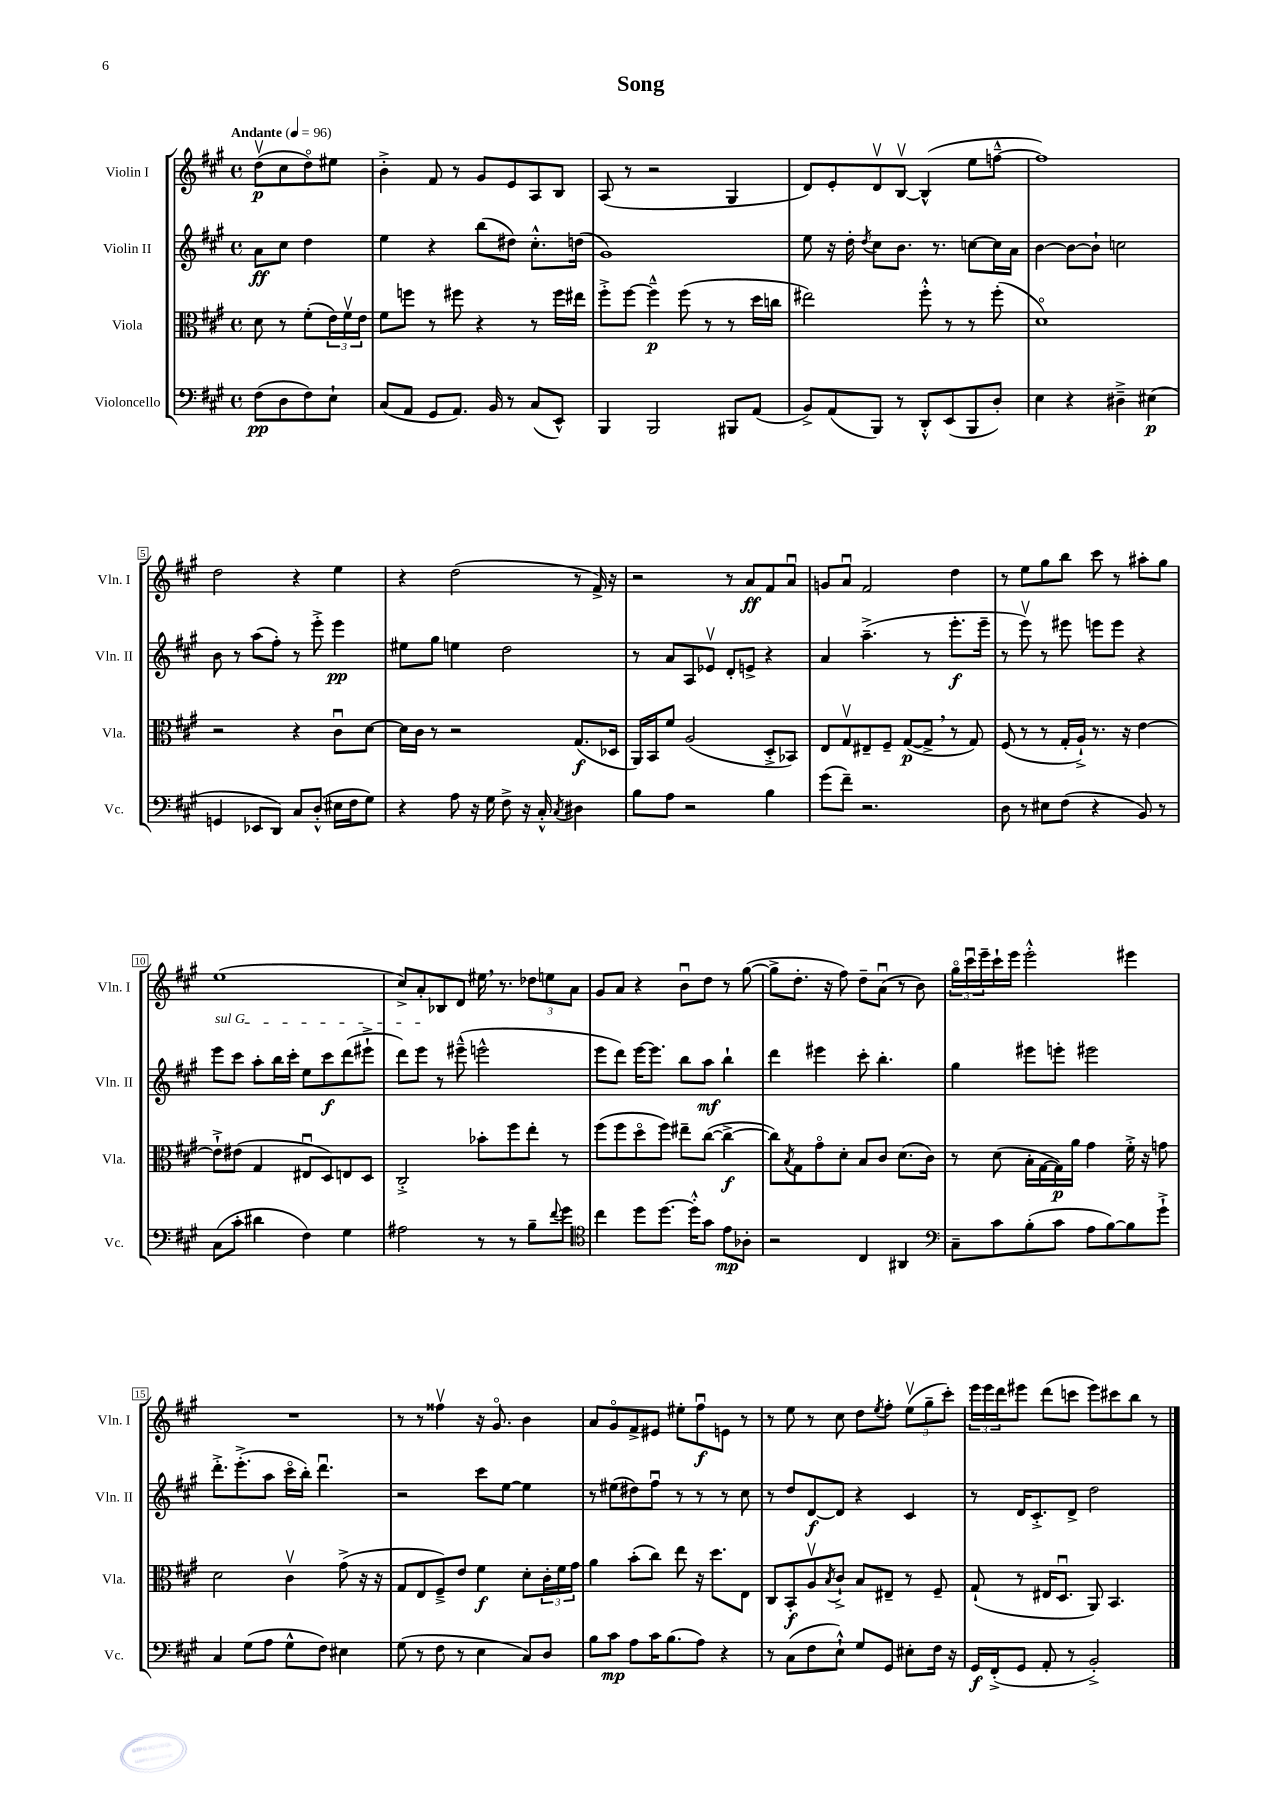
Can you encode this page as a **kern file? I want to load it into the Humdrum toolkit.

**kern	**kern	**kern	**kern
*staff4	*staff3	*staff2	*staff1
*clefF4	*clefC3	*clefG2	*clefG2
*k[f#c#g#]	*k[f#c#g#]	*k[f#c#g#]	*k[f#c#g#]
*M4/4	*M4/4	*M4/4	*M4/4
*met(c)	*met(c)	*met(c)	*met(c)
*MM96	*MM96	*MM96	*MM96
(8F#	8d	8a	(8ddv
8D	8r	8cc#	8cc#
8F#)	(8f#'	4dd	8ddo)
8E`	24e)	.	8ee#
.	24f#v	.	.
.	24e	.	.
=	=	=	=
(8C#	8f#	4ee	4b'^
8AA	8ff	.	.
8GG#	8r	4r	8f#
8.AA)	8ff#	.	8r
.	4r	(8bb	8g#
16BB	.	.	.
8r	.	8dd#)	8e
(8C#	8r	8.cc#'^^	8A
8EE^^)	16ff#	.	8B
.	16ee#	(16dd	.
=	=	=	=
4BBB	8ff#'^	1g#)	(8A
.	[8ff#	.	8r
2BBB	4ff#~^^]	.	2r
.	(8ff#	.	.
.	8r	.	.
8BBB#	8r	.	4G#
(8AA	16dd	.	.
.	16cc	.	.
=	=	=	=
8BB^)	2ee#)	8ee	8d)
(8AA	.	16r	8e'
.	.	16dd'	.
.	.	8qdd	.
8BBB)	.	8cc#	8dv
8r	.	8.b	[8Bv
8DD'^^	8ff#'^^	.	(4B^^]
.	.	8.r	.
(8EE	8r	.	.
8BBB	8r	[8cc	8ee
8D')	(8ff#'	16cc]	[8ff~^^
.	.	16a	.
=	=	=	=
4E	1do)	[4b	1ff])
4r	.	8b_	.
.	.	8b`]	.
4D#~^	.	2cc	.
(4E#	.	.	.
=	=	=	=
4GG	2r	8b	2dd
.	.	8r	.
8EE-	.	(8aa	.
8DD)	.	8ff#')	.
8C#	4r	8r	4r
(8D'^^	.	8eee'^	.
16E#	8c#u	4eee	4ee
16F#	.	.	.
8G#)	[8d	.	.
=	=	=	=
4r	16d]	8ee#	4r
.	16c#	.	.
.	8r	8gg#	.
8A	2r	4ee	(2dd
16r	.	.	.
16G#	.	.	.
8F#^	.	2dd	.
16r	.	.	.
16C#'^^	.	.	.
8qC#	.	.	.
4D#	(8.G#	.	8r
.	.	.	16f#^)
.	16D-	.	16r
=	=	=	=
8B	16AA)	8r	2r
.	16BB	.	.
8A	8f#	8a	.
2r	(2A	8A	.
.	.	8e-v	.
.	.	8d'	8r
.	.	8e^	8a
4B	8D'^	4r	8f#
.	8BB-)	.	8au
=	=	=	=
(8g#	8E	4a	8g
8f#~)	8G#v	.	8au
2.r	8E#~	(4.aa~^	2f#
.	8F#~	.	.
.	([8G#	.	.
.	8G#^]	8r	.
.	8r	8.eee'	4dd
.	8G#)	.	.
.	.	16eee~	.
=	=	=	=
8D	(8F#	8r	8r
8r	8r	8eeev)	8ee
8E#	8r	8r	8gg#
(8F#	16G#'	8eee#	8bb
.	16A`^)	.	.
4r	8.r	8eee	8ccc#
.	.	8eee	8r
.	16r	.	.
8BB)	[4e	4r	8aa#'
8r	.	.	8gg#
=	=	=	=
(8C#	8e`^]	8eee	(1ee
8c#'	(8e#	8ccc#	.
4d#	4G#	8aa'	.
.	.	16bb	.
.	.	16ccc#'	.
4F#)	8E#u	8ee	.
.	8D)	8ccc#	.
4G#	8E	(8ddd	.
.	8D	8eee#`^	.
=	=	=	=
2A#	2C#'^	8ddd)	8cc#^)
.	.	8eee	8a'
.	.	8r	8B-
.	.	(8eee#~^^	8d
8r	8b-'	2eee^^	16ee#
.	.	.	8.r
8r	8ff#	.	.
8B~	8ee'	.	12dd-
.	.	.	12ee
8qqf#	.	.	.
8g#	8r	.	.
.	.	.	12a
=	=	=	=
*clefC4	*	*	*
4cc#	(8ff#	8eee	8g#
.	8ff#	8ddd)	8a
8dd	8ddo	[16eee	4r
.	.	8.eee]	.
[8.dd	8ff#)	.	.
.	8ee#~	8bb	8bu
16dd'^^]	.	.	.
8g#	([8cc#	8aa	8dd
8e	4cc#^_	4bb`	8r
8A-'	.	.	([8gg#
=	=	=	=
2r	8cc#])	4ddd	8gg#^]
.	8qB	.	.
.	8G#	.	8.dd'
.	8g#o	4eee#	.
.	.	.	16r
.	8d'	.	8ff#)
4C#	8B	8ccc#'	8dd~
.	8c#	4.bb'	(8au
4AA#	(8.d	.	8r
.	.	.	8b)
.	16c#)	.	.
=	=	=	=
*clefF4	*	*	*
8C#~	8r	4gg#	24gg#o
.	.	.	24ccc#u
.	.	.	24eee~
8c#	(8d	.	16ccc#`
.	.	.	16eee
(8B'	16B'	8eee#	2eee'^^
.	[16G#	.	.
8c#	16G#])	8eee'	.
.	16a	.	.
8A	4g#	2eee#	.
[8B)	.	.	.
8B]	16f#'^	.	4eee#
.	16r	.	.
8g#`^	8g	.	.
=	=	=	=
4C#	2d	8.ddd'^	1r
.	.	(8.eee'^	.
(8G#	.	.	.
8A	.	8aa	.
8G#^^	4c#v	16ccc#o	.
.	.	16bb')	.
8F#)	.	4.dddu	.
4E#	(8g#^	.	.
.	16r	.	.
.	16r	.	.
=	=	=	=
(8G#	8G#	2r	8r
8r	8E	.	8r
8F#	8F#~^)	.	4ff##v
8r	8e	.	.
4E	4f#	8ccc#	16r
.	.	.	8.g#o
.	.	[8ee	.
8C#)	8d'	4ee]	4b
8D	24c#'	.	.
.	24f#	.	.
.	24g#	.	.
=	=	=	=
8B	4a	8r	8a
8c#	.	(8ee#	8g#o
8A	(8b'	8dd#)	8f#^
16c#	8cc#)	8ff#u	8e#
(8.B	.	.	.
.	8ee	8r	8ee#'
8A)	16r	8r	8ff#u
.	8.dd	.	.
4r	.	8r	8e
.	8E	8cc#	8r
=	=	=	=
8r	8C#	8r	8r
(8C#	8BB'	8dd	8ee
8F#	8Av	[8d	8r
.	8qB	.	.
8E`^^)	8c#`^	8d]	8cc#
8G#	8B	4r	8dd
.	.	.	8qee
8GG#	8E#~	.	8ff#'
8E#'	8r	4c#	(12eev
.	.	.	12gg#~
16F#	8F#~	.	.
.	.	.	12ccc#')
16r	.	.	.
=	=	=	=
16GG#	(8G#`	8r	24eee
.	.	.	24eee
(16FF#'^	.	.	.
.	.	.	24ddd
8GG#	8r	16d	8eee#
.	.	8.c#'^	.
8AA'	16E#	.	(8ddd
.	8.Du	.	.
8r	.	8d^	8ccc
2BB'^)	8AA)	2dd	8eee#)
.	4.BB	.	8ccc#
.	.	.	8bb
.	.	.	8r
==	==	==	==
*-	*-	*-	*-
